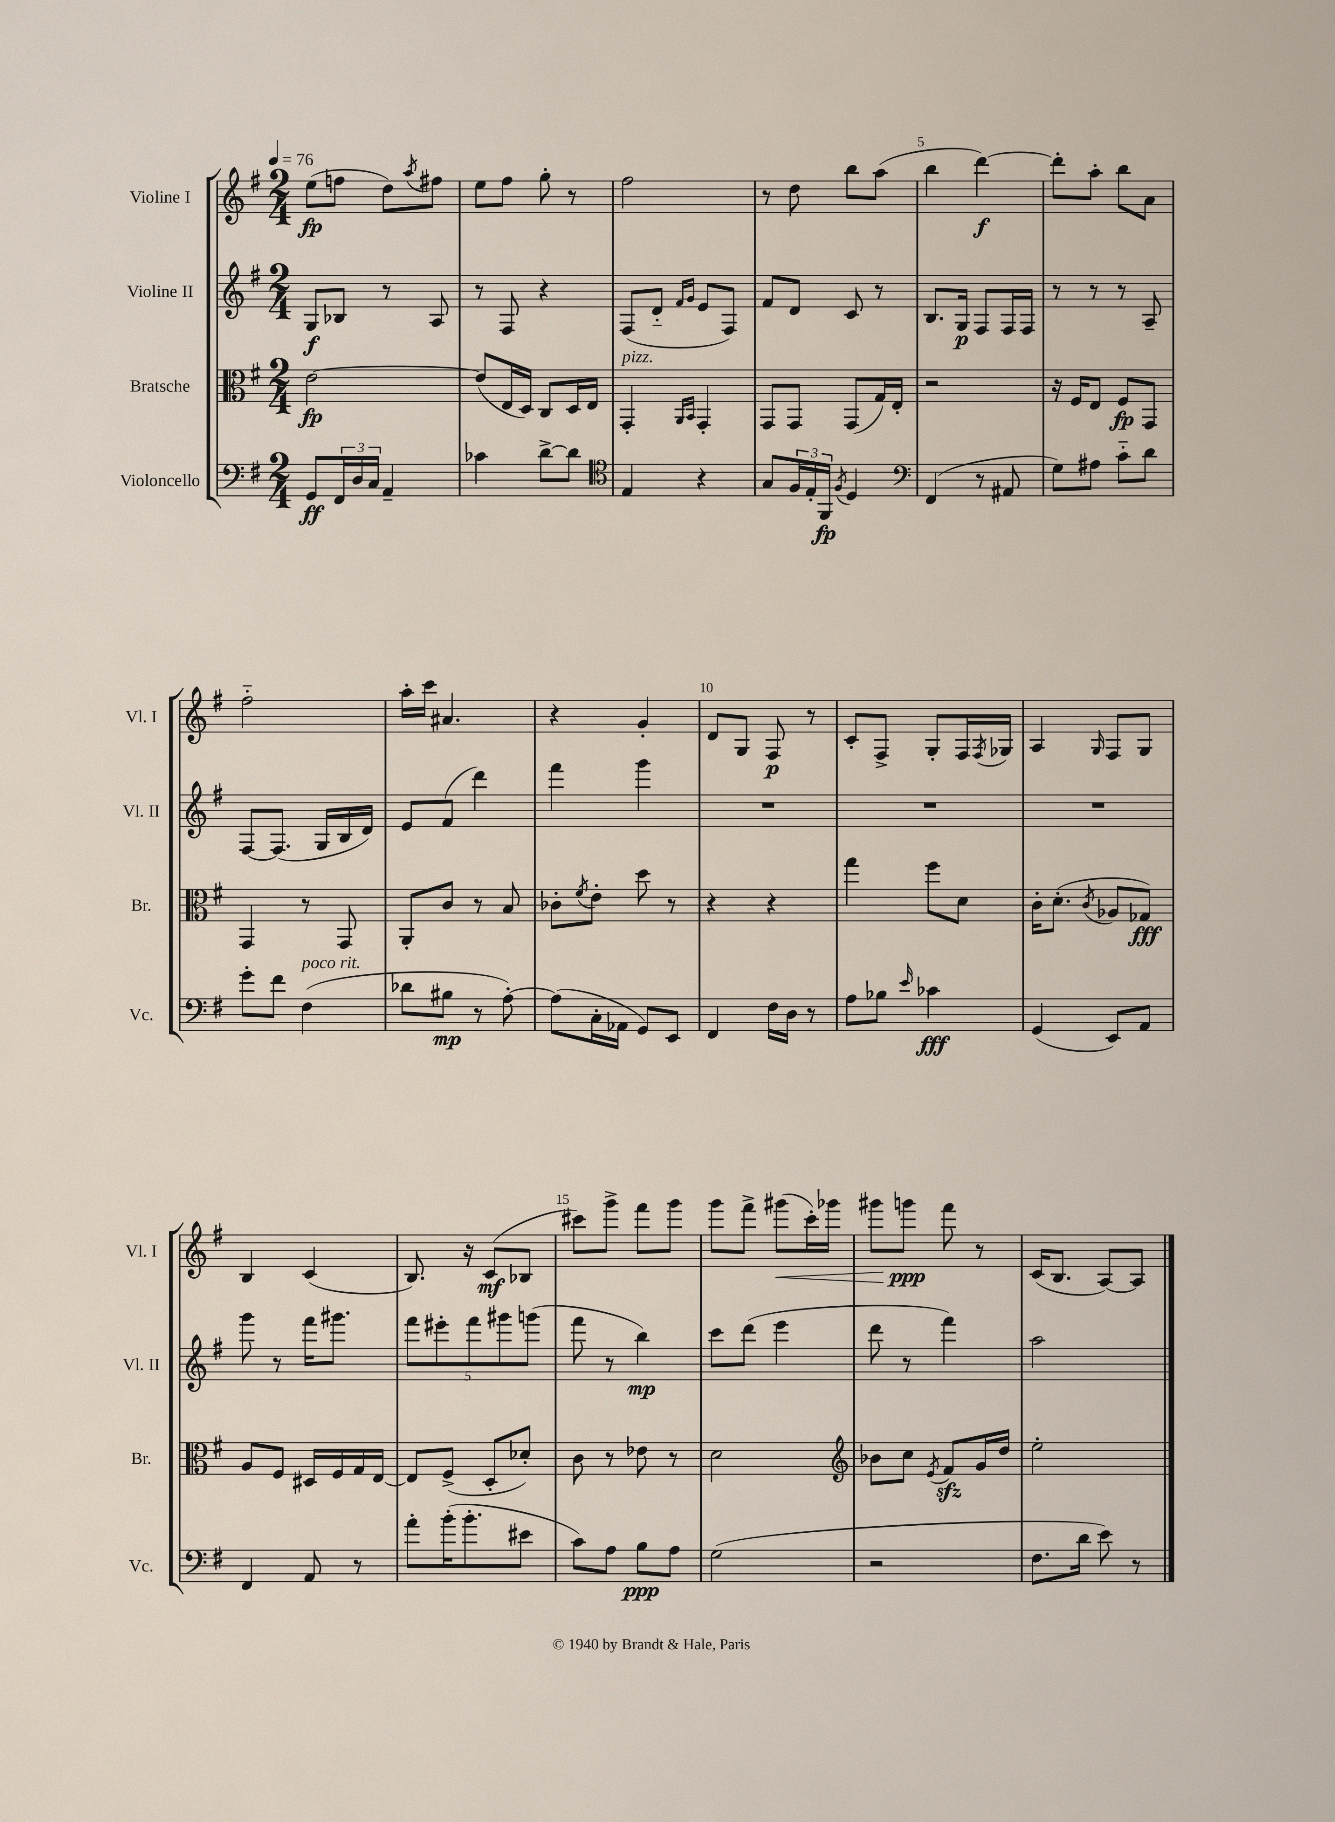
<<
\new StaffGroup <<
\new Staff = "s0" \with { instrumentName = "Violine I" shortInstrumentName = "Vl. I" } {
    \clef treble \key g \major \numericTimeSignature \time 2/4 \tempo 4 = 76
    e''8\fp( f''8 d''8) \acciaccatura { a''8 } fis''8 |
    e''8 fis''8 g''8-. r8 |
    fis''2 |
    r8 d''8 b''8 a''8( |
    b''4 d'''4~\f) |
    d'''8-. a''8-. b''8 a'8 |
    fis''2-_ |
    a''16-. c'''16 ais'4. |
    r4 g'4-. |
    d'8 g8 fis8\p r8 |
    c'8-. fis8-> g8-. fis16 \acciaccatura { fis8 } ges16 |
    a4 \grace { g16 } fis8 g8 |
    b4 c'4( |
    b8.) r16 c'8\mf( bes8 |
    cis'''8) g'''8-> fis'''8 g'''8 |
    g'''8 fis'''8-> gis'''8\<( c'''16-.) ges'''16 |
    gis'''8 g'''8\ppp\! fis'''8 r8 |
    c'16( b8. a8~) a8 \bar "|." |
}
\new Staff = "s1" \with { instrumentName = "Violine II" shortInstrumentName = "Vl. II" } {
    \clef treble \key g \major \numericTimeSignature \time 2/4
    g8\f bes8 r8 a8 |
    r8 fis8 r4 |
    fis8( d'8-_ \grace { fis'16 g'16 } e'8 fis8) |
    fis'8 d'8 c'8 r8 |
    b8. g16\p fis8 fis16 fis16 |
    r8 r8 r8 a8-- |
    fis8~ fis8.( g16 b16 d'16) |
    e'8 fis'8( d'''4) |
    fis'''4 g'''4 |
    R2 |
    R2 |
    R2 |
    g'''8 r8 fis'''16 gis'''8. |
    \tuplet 5/4 { fis'''8 eis'''8-. fis'''8 gis'''8 g'''8( } |
    fis'''8 r8 b''4\mp) |
    c'''8 d'''8( e'''4 |
    d'''8 r8 fis'''4) |
    a''2 \bar "|." |
}
\new Staff = "s2" \with { instrumentName = "Bratsche" shortInstrumentName = "Br." } {
    \clef alto \key g \major \numericTimeSignature \time 2/4
    e'2~\fp |
    e'8( e16 d16) c8 d16 e16 |
    g,4-.^\markup { \italic "pizz." } \grace { a,16 b,16 } g,4-. |
    g,8 g,8 g,8( g16) e16-. |
    r2 |
    r16 fis16 e8 fis8\fp g,8 |
    g,4 r8 g,8 |
    a,8-. c'8 r8 b8 |
    ces'8-. \acciaccatura { fis'8 } e'8-. d''8 r8 |
    r4 r4 |
    g''4 fis''8 d'8 |
    c'16-. d'8.-.( \acciaccatura { c'8 } aes8 ges8\fff) |
    a8 fis8 dis16 fis16 g16 e16~ |
    e8 fis8->( d8-. des'8-.) |
    c'8 r8 ees'8 r8 |
    d'2 |
    \clef treble bes'8 c''8 \acciaccatura { e'8 } fis'8\sfz g'16 d''16 |
    e''2-. \bar "|." |
}
\new Staff = "s3" \with { instrumentName = "Violoncello" shortInstrumentName = "Vc." } {
    \clef bass \key g \major \numericTimeSignature \time 2/4
    g,8\ff \tuplet 3/2 { fis,16 d16 c16 } a,4-- |
    ces'4 d'8~-> d'8 |
    \clef tenor e4 r4 |
    g8 \tuplet 3/2 { fis16 e16-. fis,16\fp } \acciaccatura { fis8 } d4 |
    \clef bass fis,4( r8 ais,8 |
    g8) ais8 c'8-_ d'8 |
    g'8-. fis'8 fis4^\markup { \italic "poco rit." }( |
    des'8 bis8\mp r8 a8~-.) |
    a8( c16-. aes,16 g,8) e,8 |
    fis,4 fis16 d16 r8 |
    a8 bes8 \grace { e'16 } ces'4\fff |
    g,4( e,8) a,8 |
    fis,4 a,8 r8 |
    a'8-. b'16-.( b'8.-. eis'8 |
    c'8) a8 b8\ppp a8 |
    g2( |
    r2 |
    fis8. d'16 e'8) r8 \bar "|." |
}
>>
>>
\layout { \context { \Score \override BarNumber.break-visibility = ##(#f #t #t) barNumberVisibility = #(every-nth-bar-number-visible 5) } }
